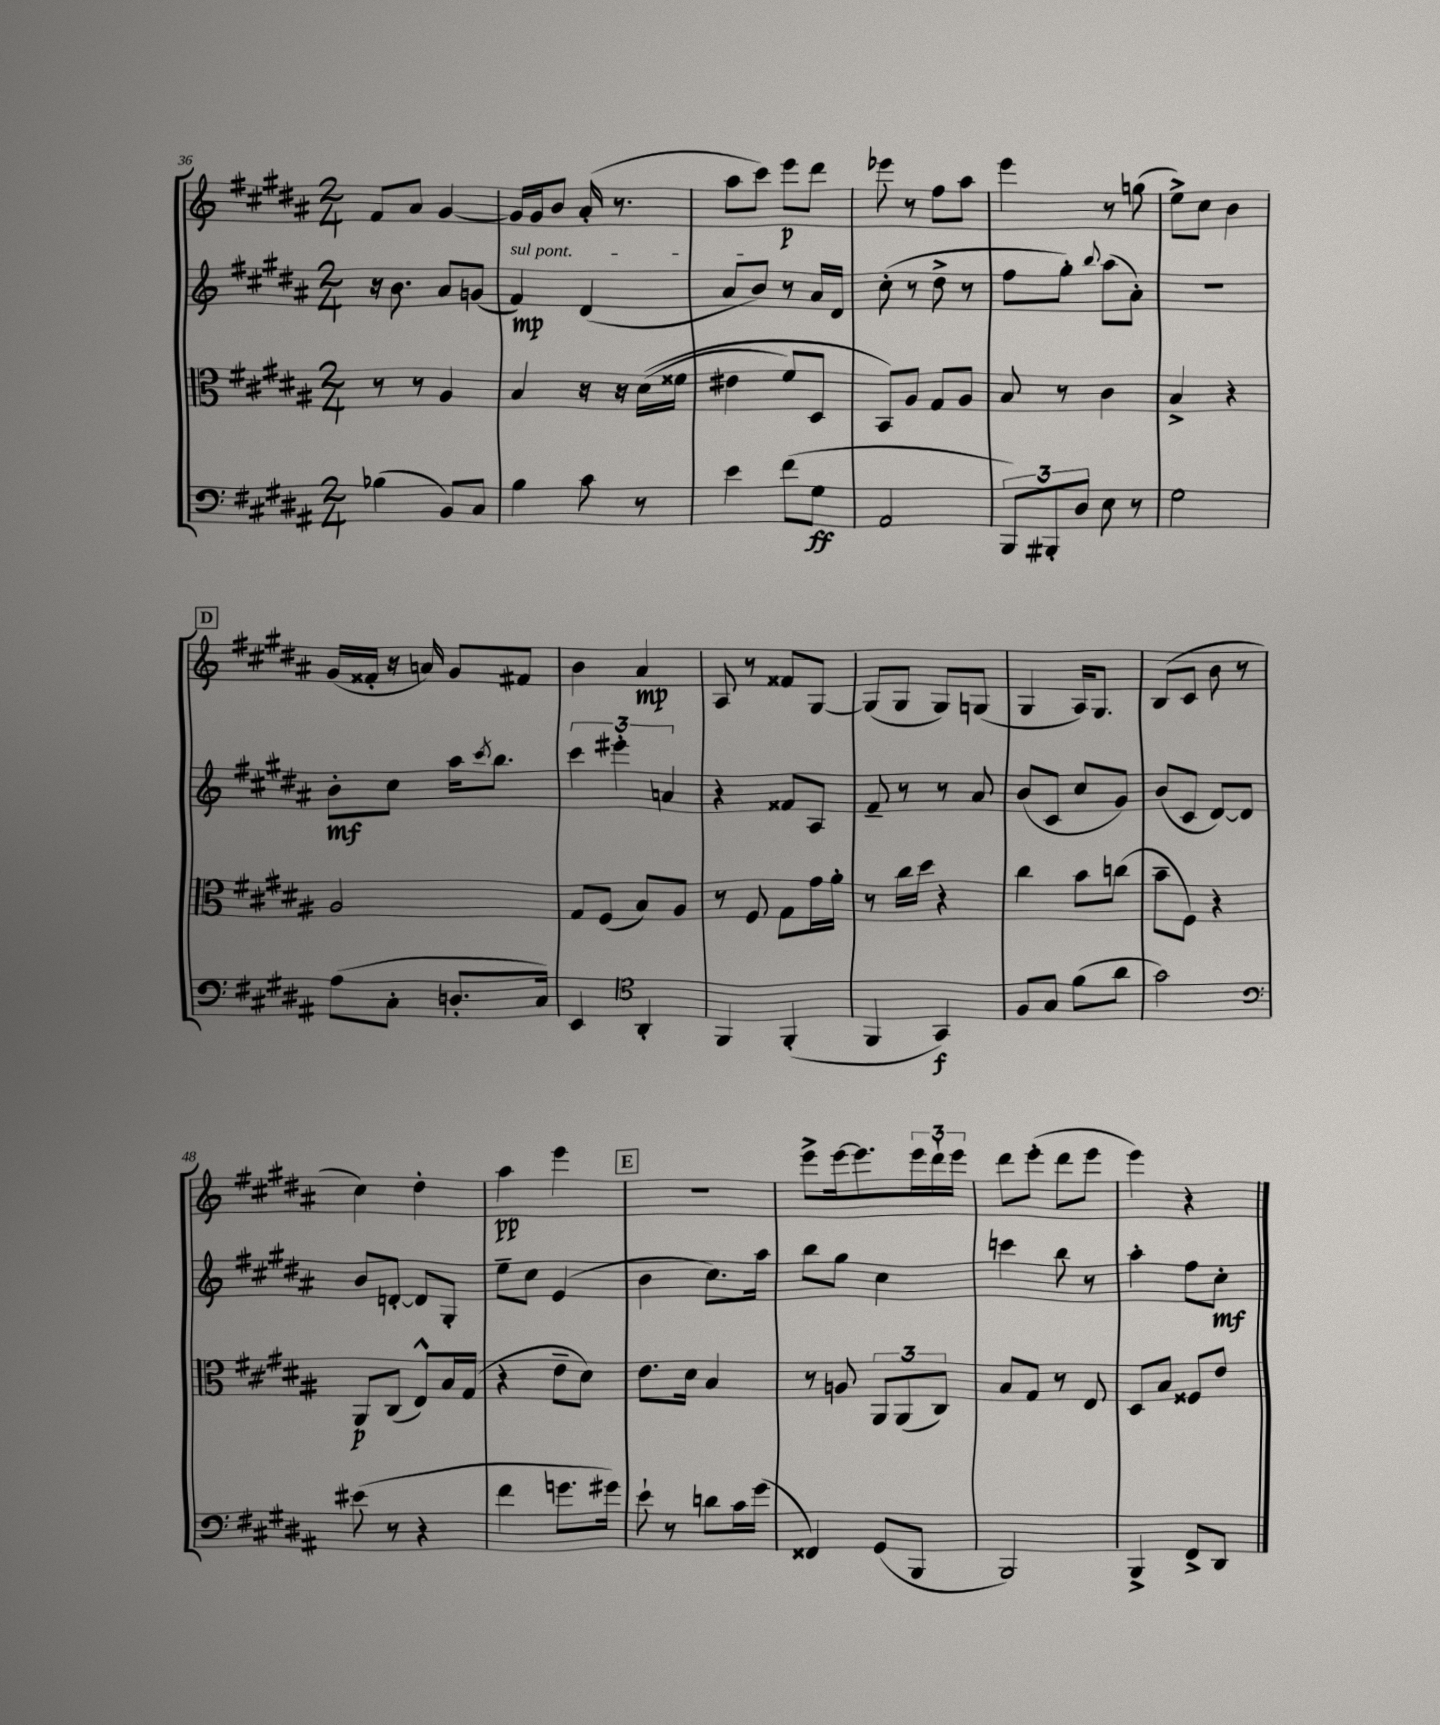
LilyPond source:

<<
\new StaffGroup <<
\new Staff = "s0" {
    \clef treble \key b \major \numericTimeSignature \time 2/4
    fis'8 ais'8 gis'4~ |
    gis'16 gis'16 b'8 ais'16-.( r8. |
    ais''8 cis'''8) e'''8\p dis'''8 |
    ees'''8 r8 fis''8 ais''8 |
    e'''4 r8 g''8( |
    e''8->) cis''8 b'4 |
    \mark \markup { \box "D" } gis'16( fisis'16-. r16 a'16) gis'8 fis'8 |
    b'4 ais'4\mp |
    ais8 r8 fisis'8 gis8~ |
    gis8( gis8 gis8) g8( |
    gis4 ais16) gis8. |
    b8( cis'8 b'8 r8 |
    cis''4) dis''4-. |
    ais''4\pp e'''4 |
    \mark \markup { \box "E" } R2 |
    e'''8-> e'''16~ e'''8. \tuplet 3/2 { e'''16 dis'''16-! e'''16 } |
    dis'''8 e'''8-.( dis'''8 e'''8 |
    e'''4) r4 \bar "|." |
}
\new Staff = "s1" {
    \clef treble \key b \major \numericTimeSignature \time 2/4
    r16 b'8. ais'8 g'8( |
    \once \override TextSpanner.bound-details.left.text = \markup { \italic "sul pont." } fis'4\mp\startTextSpan) dis'4( |
    ais'8 b'8\stopTextSpan) r8 ais'16 dis'16 |
    cis''8-.( r8 dis''8-> r8 |
    fis''8 gis''8-.) \appoggiatura { b''8 } ais''8( ais'8-.) |
    r2 |
    \mark \markup { \box "D" } b'8-.\mf cis''8 ais''16 \acciaccatura { cis'''8 } b''8. |
    \tuplet 3/2 { cis'''4 eis'''4-. a'4 } |
    r4 fisis'8 ais8 |
    fis'8-- r8 r8 ais'8 |
    b'8( cis'8 cis''8 gis'8) |
    b'8( cis'8 dis'8~) dis'8 |
    b'8 d'8~-. d'8 gis8-. |
    e''8-- cis''8 e'4( |
    \mark \markup { \box "E" } b'4 cis''8.) ais''16 |
    b''8 gis''8 cis''4 |
    c'''4 b''8 r8 |
    ais''4-. fis''8 cis''8-.\mf \bar "|." |
}
\new Staff = "s2" {
    \clef alto \key b \major \numericTimeSignature \time 2/4
    r8 r8 ais4 |
    b4 r16 r16 dis'16(\( fisis'16 |
    eis'4 fis'8) dis8 |
    b,8\) ais8 gis8 ais8 |
    b8 r8 cis'4 |
    b4-> r4 |
    \mark \markup { \box "D" } ais2 |
    gis8 fis8( b8) ais8 |
    r8 fis8 gis8 gis'16 ais'16-. |
    r8 cis''16 dis''16 r4 |
    cis''4 b'8 c''8( |
    b'8-- fis8) r4 |
    ais,8\p cis8( e8-^) b16 gis16( |
    r4 e'8-- dis'8) |
    \mark \markup { \box "E" } e'8. dis'16 b4 |
    r8 a8 \tuplet 3/2 { ais,8 ais,8( cis8) } |
    b8 gis8 r8 e8 |
    dis8 b8 fisis8 e'8 \bar "|." |
}
\new Staff = "s3" {
    \clef bass \key b \major \numericTimeSignature \time 2/4
    bes4( b,8) cis8 |
    b4 cis'8 r8 |
    e'4 fis'8( gis8\ff |
    ais,2 |
    \tuplet 3/2 { b,,8) bis,,8-. dis8 } e8 r8 |
    gis2 |
    \mark \markup { \box "D" } ais8( cis8-. d8.-. cis16) |
    e,4 \clef tenor ais,4-. |
    fis,4 fis,4-.( |
    fis,4 gis,4\f) |
    fis8 gis8 fis'8( ais'8 |
    gis'2) |
    \clef bass eis'8( r8 r4 |
    fis'4 g'8. gis'16) |
    \mark \markup { \box "E" } e'8-! r8 d'8 cis'16 gis'16( |
    fisis,4) gis,8( b,,8 |
    b,,2) |
    b,,4-> fis,8-> dis,8 \bar "|." |
}
>>
>>
\layout { \context { \Score currentBarNumber = #36 } }
